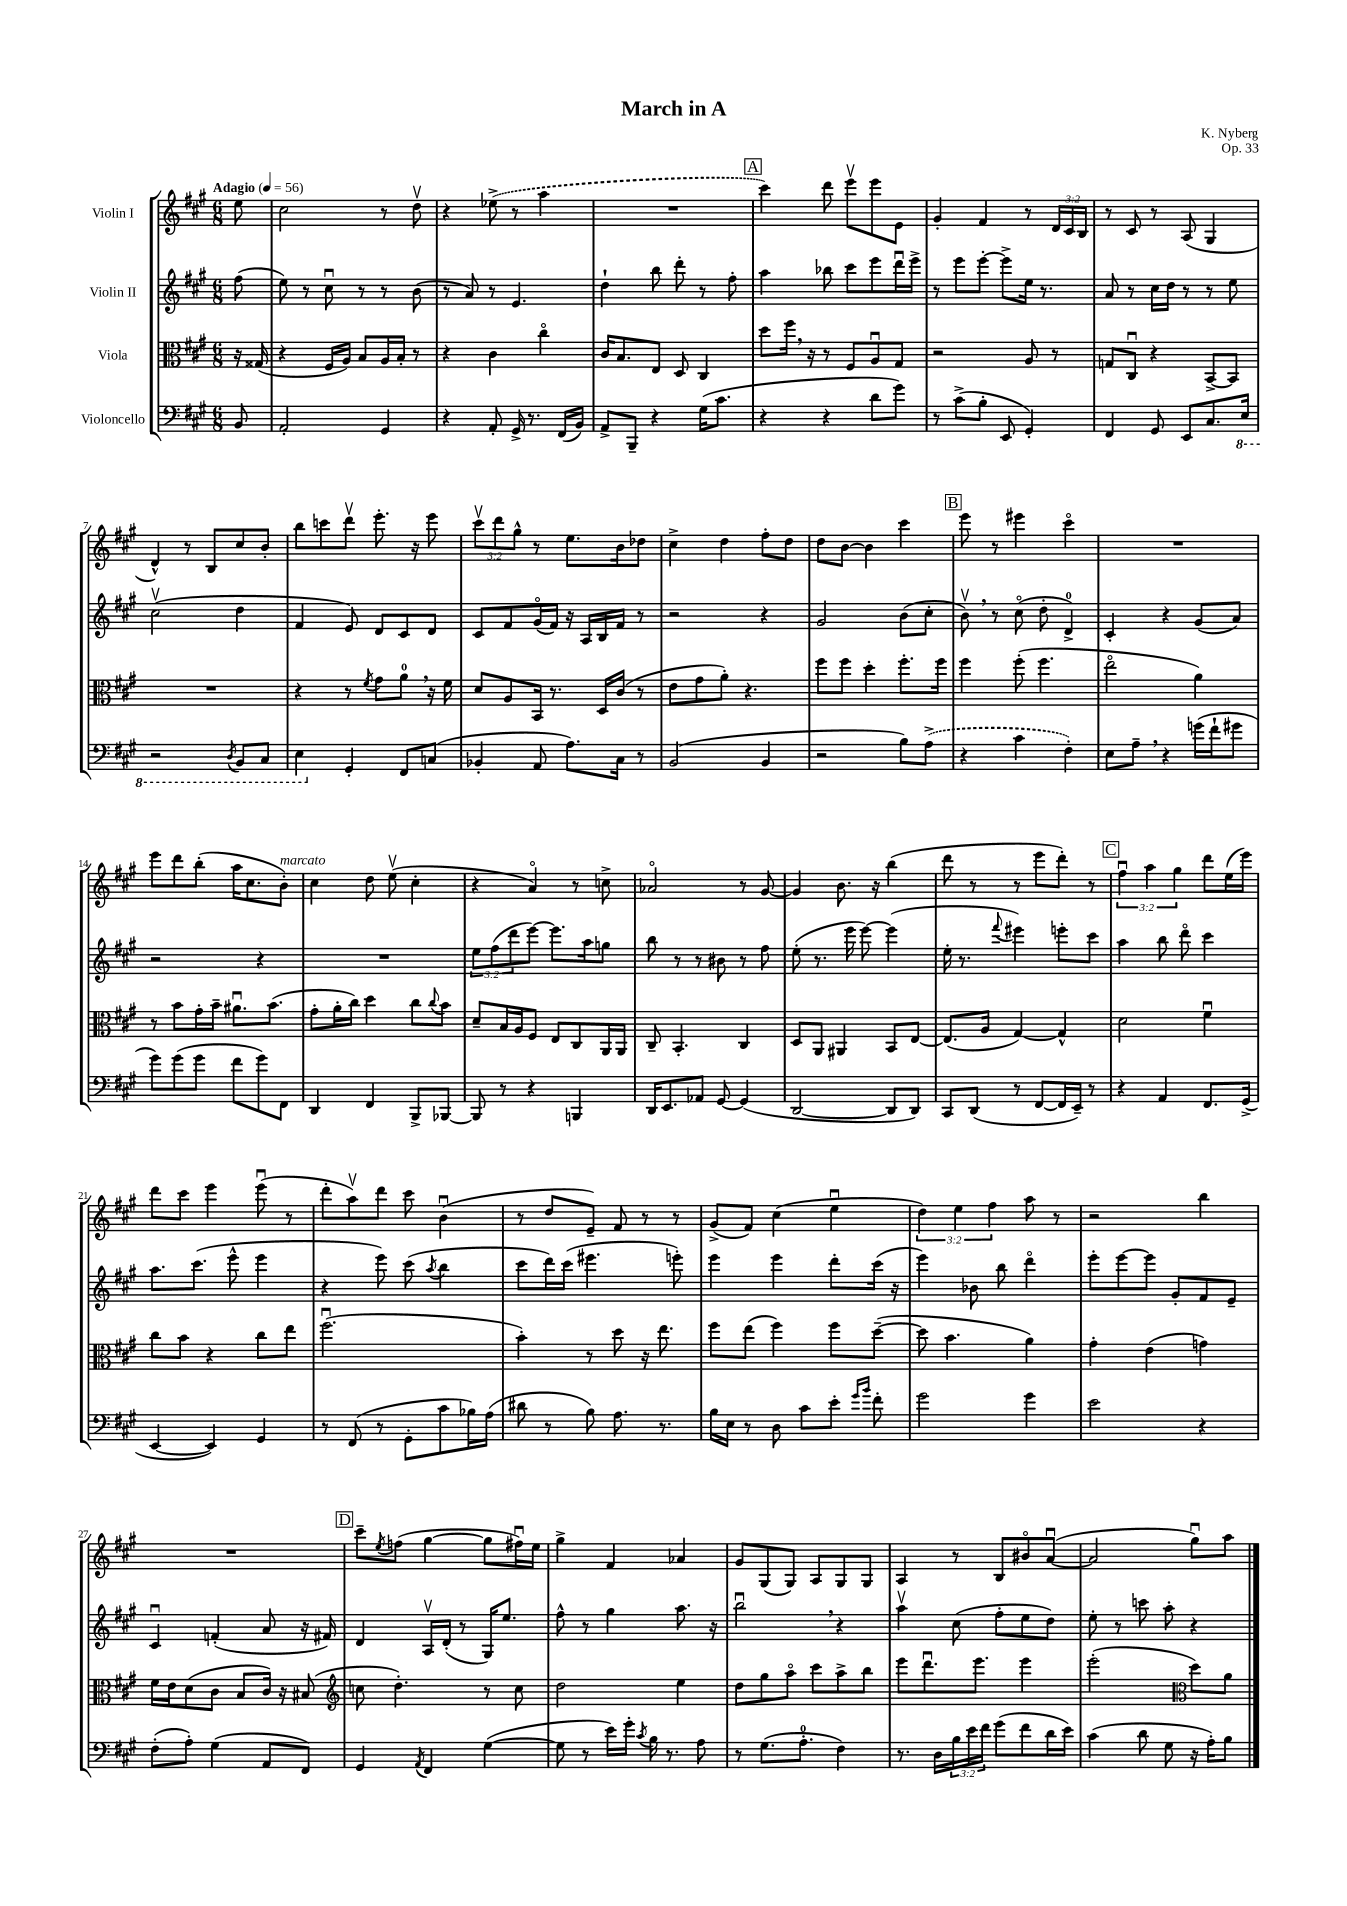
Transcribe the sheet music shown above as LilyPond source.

\header { title = "March in A" composer = "K. Nyberg" opus = "Op. 33" }
<<
\new StaffGroup <<
\new Staff = "s0" \with { instrumentName = "Violin I" } {
    \clef treble \key a \major \numericTimeSignature \time 6/8 \override Staff.TupletNumber.text = #tuplet-number::calc-fraction-text \partial 8 \tempo "Adagio" 4 = 56
    e''8 |
    cis''2 r8 d''8\upbow |
    r4 \once \slurDashed ees''8->( r8 a''4 |
    R2. |
    \mark \markup { \box "A" } cis'''4) d'''8 e'''8\upbow e'''8 e'8 |
    gis'4-. fis'4 r8 \tuplet 3/2 { d'16 cis'16 b16 } |
    r8 cis'8 r8 a8( gis4 |
    d'4-^) r8 b8 cis''8 b'8-. |
    b''8 c'''8 d'''8\upbow e'''8.-. r16 e'''8 |
    \tuplet 3/2 { cis'''8\upbow d'''8 gis''8-^ } r8 e''8. b'16 des''8 |
    cis''4-> d''4 fis''8-. d''8 |
    d''8 b'8~ b'4 cis'''4 |
    \mark \markup { \box "B" } e'''8 r8 eis'''4 cis'''4\flageolet |
    R2. |
    e'''8 d'''8 b''8-.( a''16 cis''8. b'8-.^\markup { \italic "marcato" }) |
    cis''4 d''8 e''8\upbow( cis''4-. |
    r4 a'4\flageolet) r8 c''8-> |
    aes'2\flageolet r8 gis'8~ |
    gis'4 b'8. r16 b''4( |
    d'''8 r8 r8 e'''8 d'''8-.) r8 |
    \mark \markup { \box "C" } \tuplet 3/2 { fis''4\downbow a''4 gis''4 } d'''8 e''16( e'''16) |
    d'''8 cis'''8 e'''4 e'''8\downbow( r8 |
    d'''8-. a''8\upbow) d'''8 cis'''8 b'4\downbow( |
    r8 d''8 e'8--) fis'8 r8 r8 |
    gis'8->( fis'8) cis''4( e''4\downbow |
    \tuplet 3/2 { d''4) e''4 fis''4 } a''8 r8 |
    r2 b''4 |
    R2. |
    \mark \markup { \box "D" } cis'''8-- \acciaccatura { e''8 } f''8( gis''4~ gis''8 fis''16\downbow) e''16 |
    gis''4-> fis'4 aes'4 |
    gis'8 gis8( gis8) a8 gis8 gis8 |
    a4 r8 b8 bis'8\flageolet a'8~\downbow( |
    a'2 gis''8\downbow) a''8 \bar "|." |
}
\new Staff = "s1" \with { instrumentName = "Violin II" } {
    \clef treble \key a \major \numericTimeSignature \time 6/8 \override Staff.TupletNumber.text = #tuplet-number::calc-fraction-text \partial 8
    fis''8( |
    e''8) r8 cis''8\downbow r8 r8 b'8( |
    r8 a'8) r8 e'4. |
    d''4-! b''8 d'''8-. r8 fis''8-. |
    \mark \markup { \box "A" } a''4 bes''8 cis'''8 e'''8 d'''16\downbow e'''16-> |
    r8 e'''8 e'''8~-. e'''8-> e''16 r8. |
    a'8 r8 cis''16 d''16 r8 r8 e''8 |
    cis''2\upbow( d''4 |
    fis'4 e'8) d'8 cis'8 d'8 |
    cis'8 fis'8 gis'16\flageolet( fis'16) r16 a16 b16 fis'16 r8 |
    r2 r4 |
    gis'2 b'8( cis''8-. |
    \mark \markup { \box "B" } b'8\upbow) \breathe r8 cis''8\flageolet( d''8-. d'4-0->) |
    cis'4-. r4 gis'8( a'8) |
    r2 r4 |
    R2. |
    \tuplet 3/2 { e''8 fis''8( d'''8 } e'''8~) e'''8. a''16 g''8 |
    b''8 r8 r8 bis'8 r8 fis''8 |
    e''8-.( r8. e'''16 e'''8~) e'''4( |
    e''16-. r8. \appoggiatura { fis'''8 } eis'''4) e'''8-. cis'''8 |
    \mark \markup { \box "C" } a''4 b''8 d'''8\flageolet cis'''4 |
    a''8. cis'''8.( e'''8-^ e'''4 |
    r4 e'''8) cis'''8( \acciaccatura { a''8 } b''4 |
    cis'''8 d'''16) cis'''16( eis'''4. e'''8-.) |
    e'''4 e'''4 d'''8-. cis'''16( r16 |
    e'''4) bes'8 b''8 d'''4\flageolet |
    e'''8-. e'''8~ e'''8 gis'8-. fis'8 e'8-- |
    cis'4\downbow f'4-.( a'8 r16 fis'16) |
    \mark \markup { \box "D" } d'4 a16\upbow d'16-.( r8 gis16) e''8. |
    fis''8-^ r8 gis''4 a''8. r16 |
    b''2\downbow \breathe r4 |
    a''4\upbow cis''8( fis''8-. e''8 d''8) |
    e''8-. r8 c'''8 a''8-. r4 \bar "|." |
}
\new Staff = "s2" \with { instrumentName = "Viola" } {
    \clef alto \key a \major \numericTimeSignature \time 6/8 \partial 8
    r16 gisis16( |
    r4 fis16 a16) b8 a16 b16-. r8 |
    r4 cis'4 cis''4\flageolet |
    cis'16 b8. e8 d8 cis4 |
    \mark \markup { \box "A" } d''8 fis''16 \breathe r16 r8 fis8 a8\downbow gis8 |
    r2 a8 r8 |
    g8 cis8\downbow r4 b,8~-> b,8 |
    R2. |
    r4 r8 \acciaccatura { fis'8 } gis'8 a'8-0 \breathe r16 fis'16 |
    d'8 a8 b,16 r8. d16 cis'16( r8 |
    e'8 gis'8 a'8-.) r4. |
    fis''8 fis''8 d''4-. fis''8.-. fis''16 |
    \mark \markup { \box "B" } fis''4 fis''8-.( fis''4. |
    e''2\flageolet a'4) |
    r8 b'8 gis'16-. b'16-- ais'8.\downbow b'8.( |
    gis'8-. a'16-. cis''16) d''4 cis''8 \appoggiatura { cis''8 } b'8 |
    d'8-- b16 a16 fis8 e8 cis8 a,16 a,16 |
    cis8-- b,4.-. cis4 |
    d8 a,8 ais,4 b,8 e8~ |
    e8.( a16 gis4~) gis4-^ |
    \mark \markup { \box "C" } d'2 fis'4\downbow |
    cis''8 b'8 r4 cis''8 e''8 |
    fis''2.\downbow( |
    b'4-.) r8 d''8 r16 e''8. |
    fis''8 e''8( fis''4) fis''8 d''8~--( |
    d''8 b'4. a'4) |
    gis'4-. e'4( g'4) |
    fis'16 e'16 d'8( cis'8 b8 cis'16) r16 bis8( |
    \mark \markup { \box "D" } \clef treble c''8 d''4.-.) r8 c''8 |
    d''2 e''4 |
    d''8 gis''8 a''8\flageolet cis'''8 a''8-> b''8 |
    e'''8 d'''8.\downbow e'''8. e'''4 |
    e'''2-.( \clef alto d''8) a'8 \bar "|." |
}
\new Staff = "s3" \with { instrumentName = "Violoncello" } {
    \clef bass \key a \major \numericTimeSignature \time 6/8 \override Staff.TupletNumber.text = #tuplet-number::calc-fraction-text \partial 8
    b,8 |
    a,2-. gis,4 |
    r4 a,8-. gis,16-> r8. fis,16( b,16) |
    a,8-> b,,8-- r4 gis16( cis'8. |
    \mark \markup { \box "A" } r4 r4 d'8 gis'8) |
    r8 cis'8->( b8-. e,8 gis,4-.) |
    fis,4 gis,8 e,8 cis8. \ottava #-1 e,16 |
    r2 \acciaccatura { d,8 } b,,8 cis,8 |
    e,4 \ottava #0 gis,4-. fis,8 c8( |
    bes,4-. a,8 a8.) cis16 r8 |
    b,2( b,4 |
    r2 b8) \once \slurDashed a8->( |
    \mark \markup { \box "B" } r4 cis'4 fis4-.) |
    e8 a8-- \breathe r4 g'16( fis'16-! gis'8 |
    gis'8) gis'8( gis'8 fis'8 gis'8) fis,8 |
    d,4 fis,4 b,,8-> bes,,8~ |
    bes,,8 r8 r4 b,,4 |
    d,16 e,8. aes,8 gis,8~ gis,4( |
    d,2~ d,8 d,8) |
    cis,8 d,8( r8 fis,8~ fis,16 e,16--) r8 |
    \mark \markup { \box "C" } r4 a,4 fis,8. gis,16->( |
    e,4~ e,4) gis,4 |
    r8 fis,8( r8 gis,8-. cis'8 bes16) a16( |
    dis'8 r8 b8) a8. r8. |
    b16 e16 r8 d8 cis'8 e'8-. \grace { gis'16 b'16 } fis'8-. |
    gis'2 gis'4 |
    e'2 r4 |
    fis8-.( a8-.) gis4( a,8 fis,8) |
    \mark \markup { \box "D" } gis,4 \acciaccatura { a,8 } fis,4 gis4~( |
    gis8 r8 e'16) gis'16-. \acciaccatura { cis'8 } b16 r8. a8 |
    r8 gis8.( a8.-0-. fis4) |
    r8. d16 \tuplet 3/2 { b16 e'16 fis'16 } gis'8( fis'8 d'16 e'16) |
    cis'4( d'8 gis8 r16 a16-.) b8 \bar "|." |
}
>>
>>
